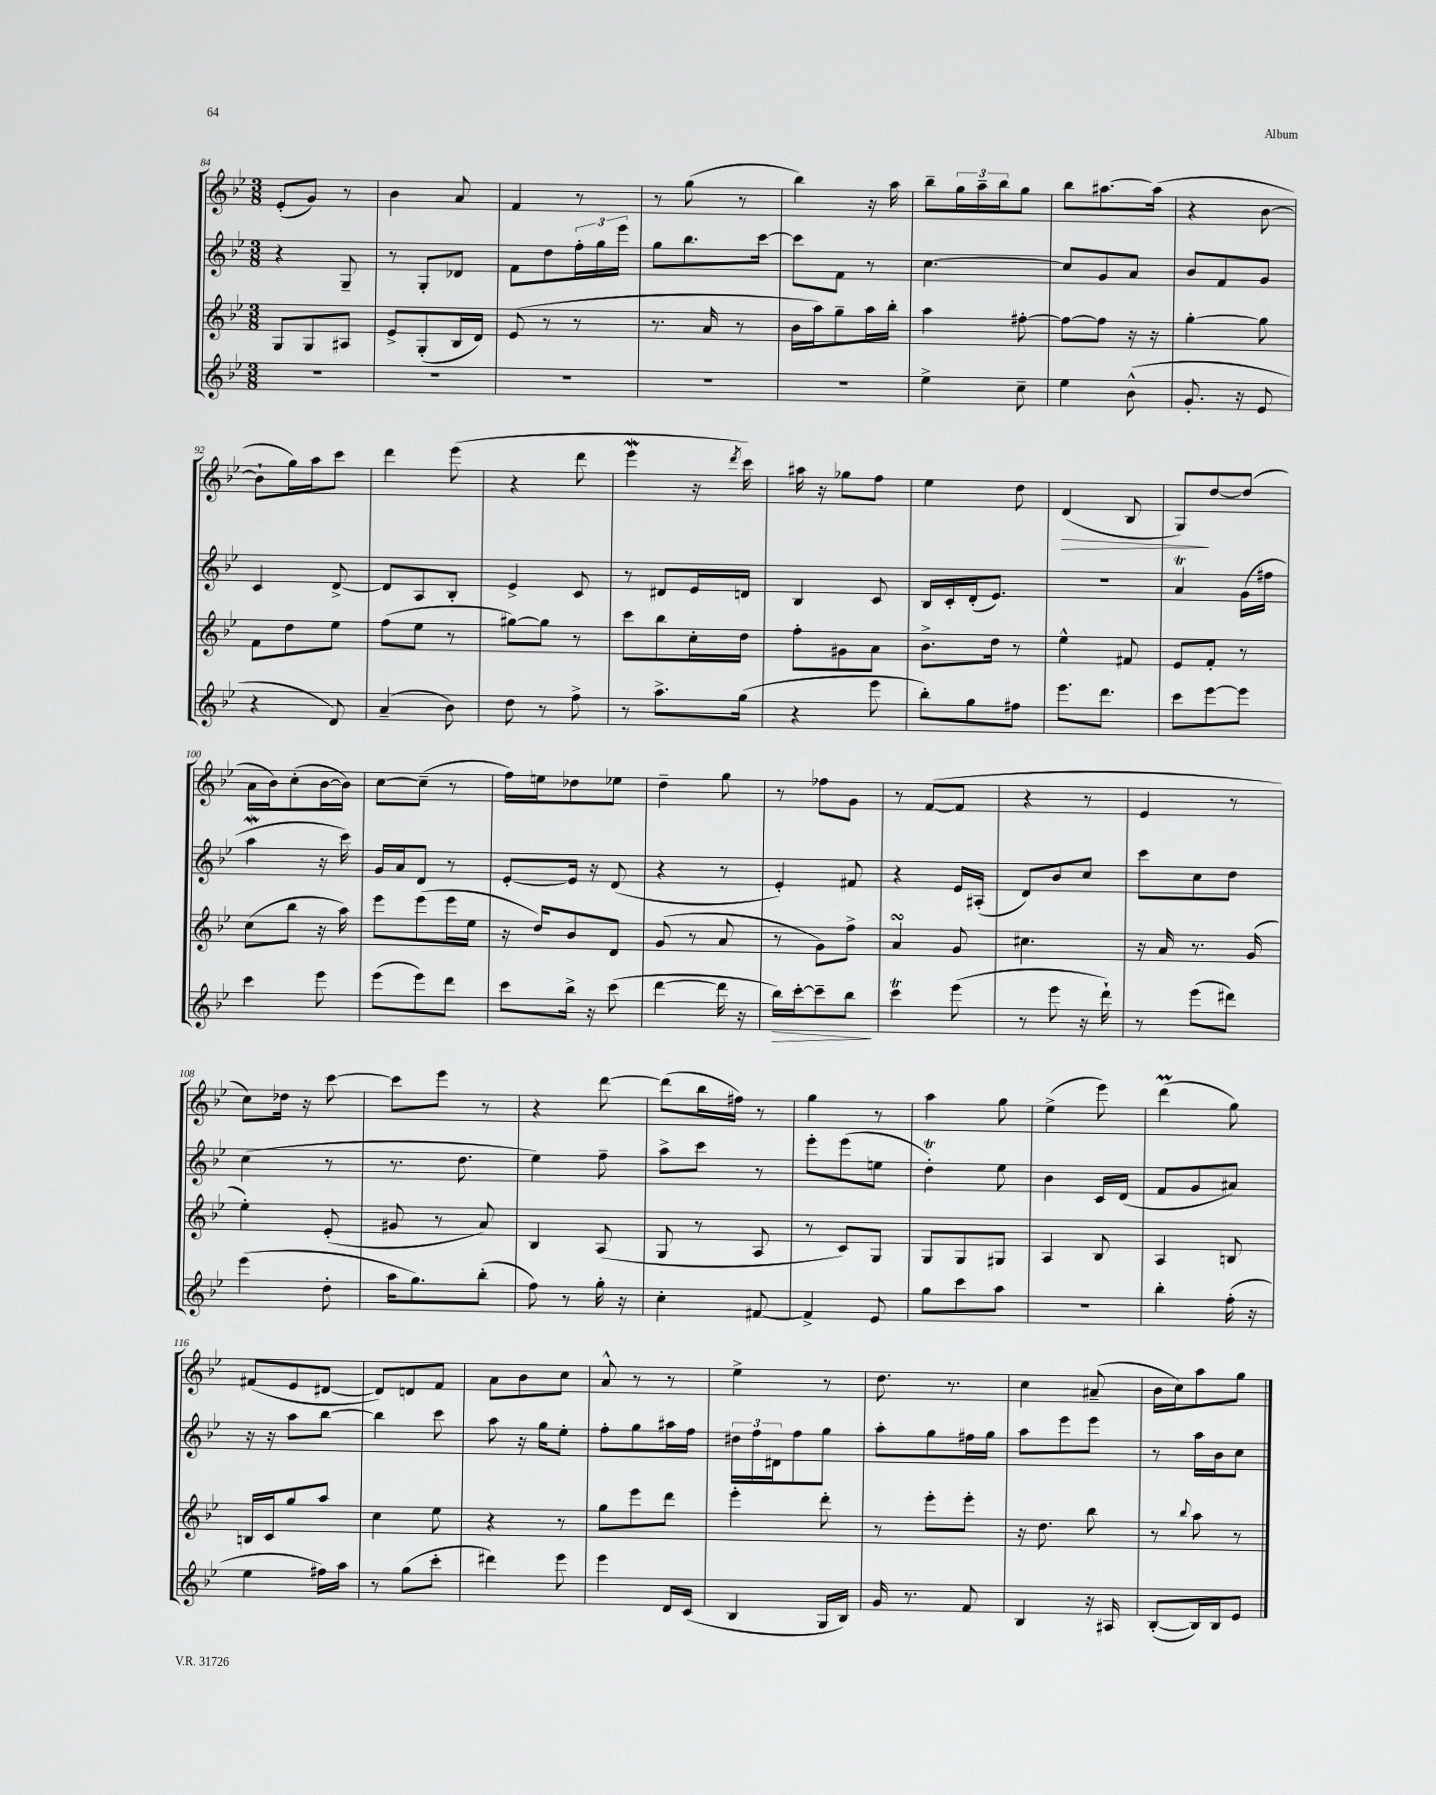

**kern	**kern	**kern	**kern
*staff4	*staff3	*staff2	*staff1
*clefG2	*clefG2	*clefG2	*clefG2
*k[b-e-]	*k[b-e-]	*k[b-e-]	*k[b-e-]
*M3/8	*M3/8	*M3/8	*M3/8
4.r	8G/L	4r	(8e-'/L
.	8G/	.	8g/J)
.	8A#/J	8G~/	8r
=	=	=	=
4.r	8e-^/L	8r	4b-\
.	(8G'/	8G'/L	.
.	16B-/L	8d-/J	8a/
.	16d/JJ)	.	.
=	=	=	=
4.r	(8e-/	8f\L	4f/
.	8r	8dd\	.
.	8r	24ff'\L	8r
.	.	24gg\	.
.	.	24eee-\JJ	.
=	=	=	=
4.r	8.r	8gg\L	8r
.	.	8.bb-\	(8gg\
.	16a/	.	.
.	8r	.	8r
.	.	[16ccc\Jk	.
=	=	=	=
4.r	16b-\LL	8ccc\]L	4bb-\)
.	16aa\J)	.	.
.	8gg~\	8f\J	.
.	16aa\L	8r	16r
.	16bb-'\JJ	.	16aa\
=	=	=	=
4ee-^\	4aa\	[4.cc\	8bb-~\L
.	.	.	24gg\L
.	.	.	24aa~\
.	.	.	24bb-\J
8cc~\	[8ff#'\	.	8gg\J
=	=	=	=
4ee-\	8ff#\_L	8cc/]L	8bb-\L
.	8ff#\]J	8g/	[8.aa#\
(8b-^^\	16r	8a/J	.
.	16r	.	(16aa#\]Jk
=	=	=	=
8.g'/	[4gg'\	8b-/L	4r
.	.	8f/	.
16r	.	.	.
8e-/	8gg\]	8g/J	[8b-\
=	=	=	=
4r	8f\L	4c/	8b-`\]L
.	8dd\	.	16gg\L)
.	.	.	16aa\J
8d/)	8ee-\J	[8d^/	8ccc\J
=	=	=	=
(4a~/	(8ff\L	8d/]L	4ddd\
.	8ee-\J	8A/	.
8b-\)	8r	8B-'/J	(8eee-\
=	=	=	=
8dd\	[8gg#\L)	4e-^/	4r
8r	8gg#\]J	.	.
8ff^\	8r	8c/	8ddd\
=	=	=	=
8r	8ccc\L	8r	4eee-\
8.aa^\L	8bb-\	8d#/L	.
.	16cc'\L	16e-/L	16r
.	.	.	8qddd/
(16gg\Jk	16dd\JJ	16d/JJ	16ccc\)
=	=	=	=
4r	8ff'\L	4B-/	16aa#\
.	.	.	16r
.	8g#\	.	8gg-\L
8eee-\	8a\J	8c/	8ff\J
=	=	=	=
8bb-'\L)	8.b-^\L	16B-/LL	4ee-\
.	.	16c'/	.
8gg\	.	(16d'/J	.
.	16dd\Jk	8.e-/J)	.
8ff#\J	8r	.	8dd\
=	=	=	=
8.eee-\L	4ee-^^\	4.r	(4d/
8.ddd\J	.	.	.
.	8f#/	.	8B-/
=	=	=	=
8ccc\L	8e-/L	4a/	8G/L)
[8eee-\	8f'/J	.	[8dd/
8eee-\]J	8r	(16g\LL	(8dd/]J
.	.	16ff#\JJ	.
=	=	=	=
4ccc\	(8cc\L	4aa\	16a\LL
.	.	.	16b-\J)
.	8bb-\J	.	(8cc'\
8eee-\	16r	16r	[16b-\L
.	16aa\)	16ccc\)	16b-\]JJ)
=	=	=	=
(8eee-\L	8eee-\L	16g/LL	[8cc\L
.	.	16a/J	.
8eee-\)	(8eee-\	8d/J	(8cc~\]J
8ddd\J	16eee-\L	8r	8r
.	16ee-\JJ	.	.
=	=	=	=
8ccc\L	16r	[8e-'/L	16ff\LL)
.	16dd/LK)	.	16ee\J
16bb-^\Jk	8b-/	16e-/]Jk	8dd-\
16r	.	16r	.
(8ccc\	8d/J	(8d/	8ee-\J
=	=	=	=
[4ddd\	(8g/	4r	4dd~\
.	8r	.	.
16ddd\]	8a/	8r	8gg\
16r	.	.	.
=	=	=	=
16bb-\LL)	8r	4e-'/)	8r
[16ccc'\J	.	.	.
8ccc~\]	8g\L)	.	8ff-\L
8bb-\J	8ff^\J	8f#/	8g\J
=	=	=	=
4ccc\	4a/	4r	8r
.	.	.	([8f/L
(8eee-\	8g/	16e-/LL	8f/]J
.	.	(16A#'/JJ	.
=	=	=	=
8r	4.cc#\	8d/L)	4r
8eee-\	.	8b-/	.
16r	.	8cc/J	8r
16ddd`\)	.	.	.
=	=	=	=
8r	16r	8ccc\L	4e-/
.	16a/	.	.
(8eee-\L	8.r	8cc\	.
8ddd#\J)	.	8dd\J	8r
.	(16g/	.	.
=	=	=	=
(4eee-\	4ee-'\)	(4cc\	8cc\L)
.	.	.	16dd-\Jk
.	.	.	16r
8dd'\	(8e-'/	8r	[8ccc\
=	=	=	=
16aa\LK	8g#/	8.r	8ccc\]L
8.gg\)	.	.	.
.	8r	.	8eee-\J
.	.	8.dd\	.
(8bb-'\J	8a/)	.	8r
=	=	=	=
8ff\)	4B-/	4ee-\)	4r
8r	.	.	.
16gg'\	(8A/	8ff~\	[8ddd\
16r	.	.	.
=	=	=	=
4cc'\	8G/	8aa^\L	(8ddd\]L
.	8r	8ccc\J	16bb-\L
.	.	.	16ff#\JJ)
[8f#/	8A/	8r	8r
=	=	=	=
4f#^/]	8r	8eee-'\L	4gg\
.	8c/L)	(8eee-\	.
8e-/	8G/J	8ee\J	8r
=	=	=	=
8gg\L	8G/L	4dd'\)	4aa\
8ccc\	8G/	.	.
8aa\J	8G#/J	8ee-\	8gg\
=	=	=	=
4.r	4A/	4b-\	(4ee-^\
.	8B-/	16c/LL	8eee-\)
.	.	(16d/JJ	.
=	=	=	=
4bb-'\	4A/	8f/L	(4ddd\
.	.	8g/	.
(16ff'\	8B/	8a#/J)	8gg\)
16r	.	.	.
=	=	=	=
4ee-\	16B/LL	16r	(8f#/L
.	16c/J	16r	.
.	8gg/	8aa\L	8e-/
16ff#\LL)	8aa/J	[8bb-\J	[8d#/J
16aa\JJ	.	.	.
=	=	=	=
8r	4cc\	4bb-\]	8d#/]L)
(8gg\L	.	.	8d/
8ccc'\J	8ee-\	8ccc\	8f/J
=	=	=	=
4ddd#\)	4r	8aa\	8a\L
.	.	16r	8b-\
.	.	16gg\LK	.
8eee-\	8r	8ee-'\J	8cc\J
=	=	=	=
4eee-\	8gg\L	8ff'\L	8a^^/
.	8eee-\	8gg\	8r
16d/LL	8ddd\J	16aa#\L	8r
(16c/JJ	.	16ff\JJ	.
=	=	=	=
4B-/	4eee-'\	24dd#\LL	4ee-^\
.	.	24ff\	.
.	.	24d#\J	.
.	.	8ff\	.
16G/LL	8ddd'\	8gg\J	8r
16B-/JJ)	.	.	.
=	=	=	=
16g/	8r	8aa'\L	8.dd\
8.r	.	.	.
.	8eee-'\L	8gg\	.
.	.	.	8.r
8f/	8eee-'\J	16ff#\L	.
.	.	16gg\JJ	.
=	=	=	=
4B-/	16r	8aa\L	4cc\
.	8.dd\	.	.
.	.	8eee-\	.
16r	8bb-\	8eee-\J	(8a#~/
16A#/	.	.	.
=	=	=	=
([8B-'/L	8r	8r	16b-\LL
.	.	.	16cc\J)
.	8qqbb-/	.	.
16B-/]L)	8aa\	16aa\LL	8aa\
16B-/J	.	16b-\J	.
8e-/J	8r	8cc\J	8gg\J
==	==	==	==
*-	*-	*-	*-
